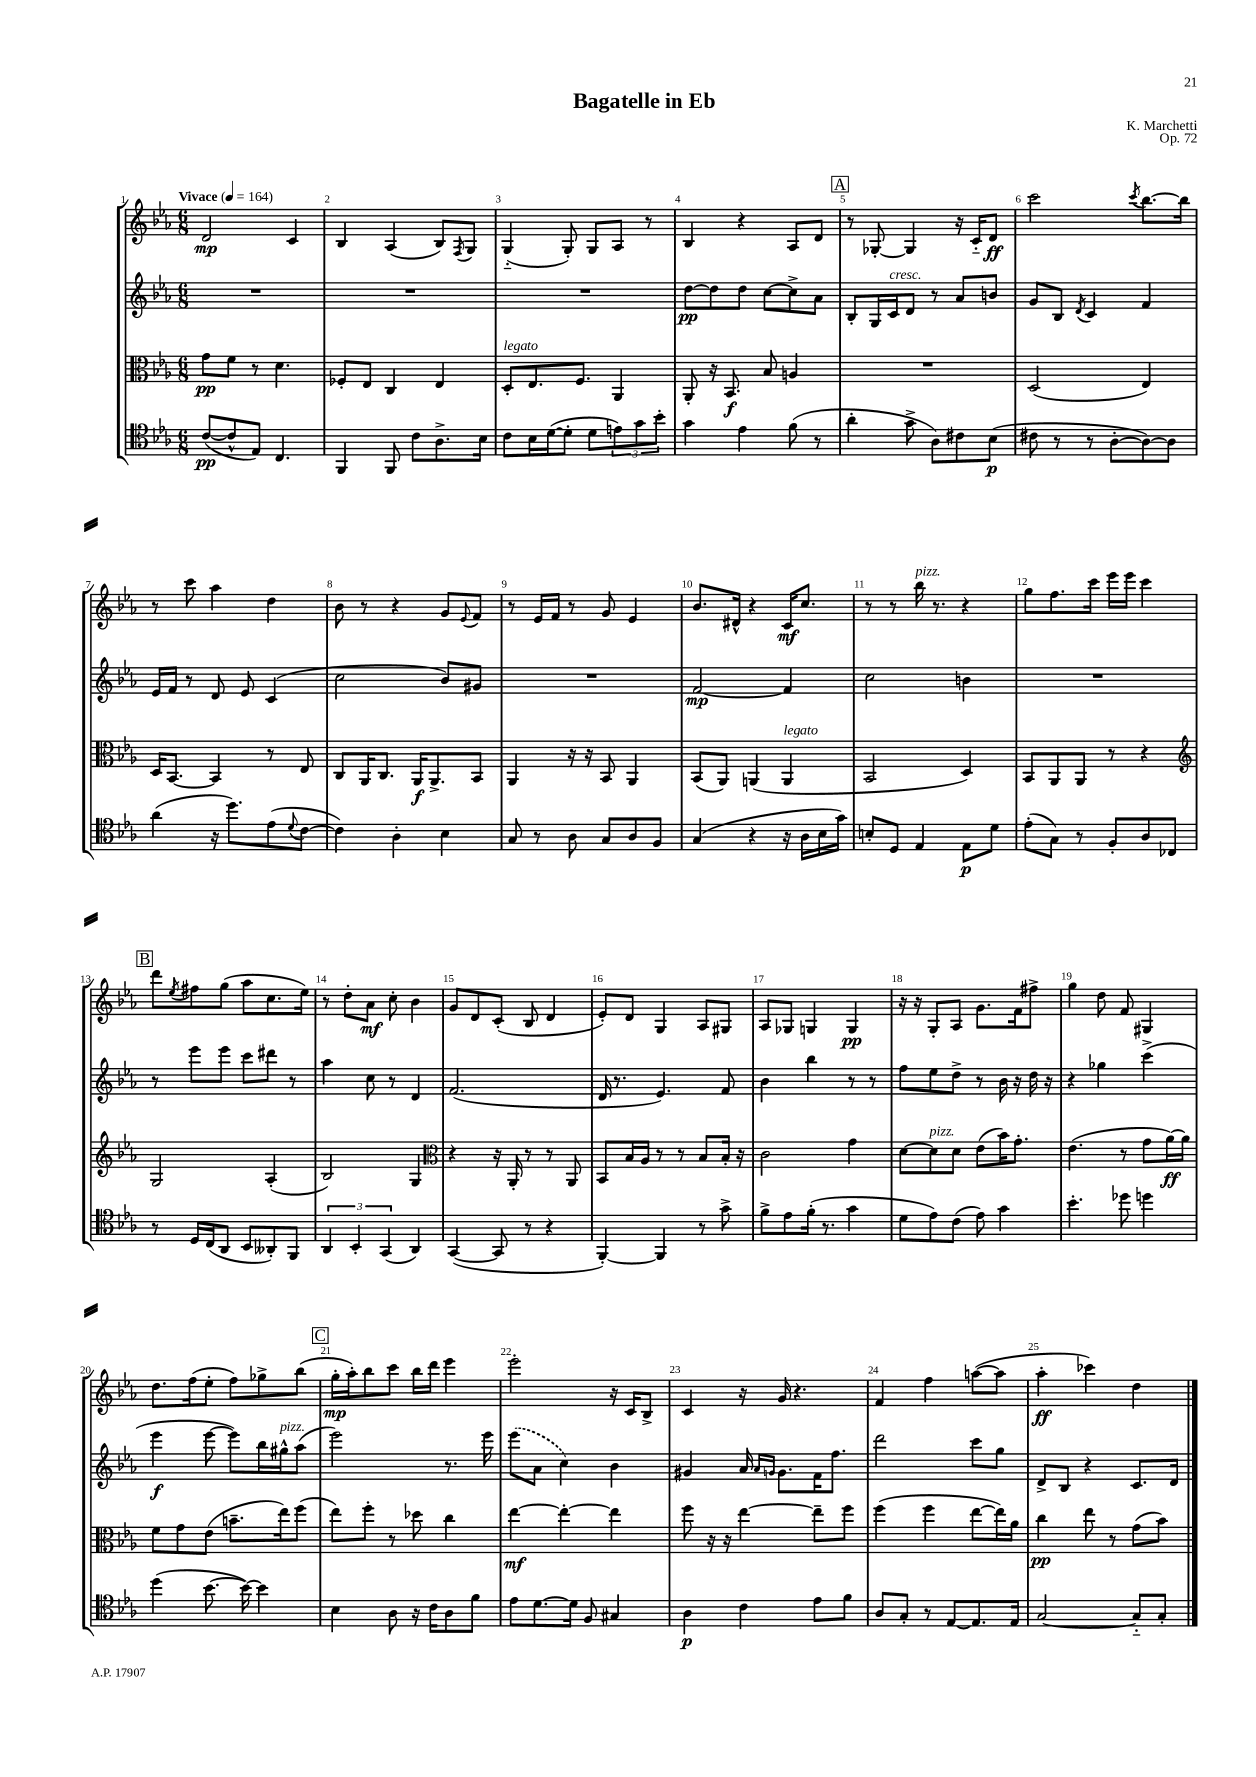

**kern	**kern	**kern	**kern
*staff4	*staff3	*staff2	*staff1
*clefC4	*clefC3	*clefG2	*clefG2
*k[b-e-a-]	*k[b-e-a-]	*k[b-e-a-]	*k[b-e-a-]
*M6/8	*M6/8	*M6/8	*M6/8
*MM164	*MM164	*MM164	*MM164
([8c/L	8g\L	2.r	2d/
8c^^/]	8f\J	.	.
8E-/J)	8r	.	.
4.C/	4.d\	.	.
.	.	.	4c/
=	=	=	=
4FF/	8F-'/L	2.r	4B-/
.	8E-/J	.	.
8FF/	4C/	.	(4A-/
8c\L	.	.	.
8.A-^\	4E-/	.	8B-/L)
.	.	.	8qF/
.	.	.	8G/J
16B-\Jk	.	.	.
=	=	=	=
8c\L	8D'/L	2.r	(4G'~/
16B-\L	8.E-/	.	.
([16d\J	.	.	.
8d'\]J	.	.	8G'/)
.	8.F/J	.	.
8d\L	.	.	8G/L
12e\)	4AA-/	.	8A-/J
12g\	.	.	.
.	.	.	8r
12b-'\J	.	.	.
=	=	=	=
4g\	8AA-'/	[8dd\L	4B-/
.	16r	8dd\]	.
.	8.BB-/	.	.
4e-\	.	8dd\J	4r
.	8B-/	[8cc\L	.
(8f\	4A/	8cc^\]	8A-/L
8r	.	8a-\J	8d/J
=	=	=	=
4a-'\	2.r	8B-'/L	8r
.	.	16G/L	[8G-'/
.	.	16c/J	.
8g^\	.	8d/J	4G-/]
8A-\L)	.	8r	.
8c#\	.	8a-/L	16r
.	.	.	16c'~/LK
(8B-\J	.	8b/J	8d/J
=	=	=	=
8c#\	(2D/	8g/L	2ccc\
8r	.	8B-/J	.
.	.	8qd/	.
8r	.	4c/	.
[8A-'\L	.	.	.
.	.	.	8qccc/
8A-\_)	4E-/)	4f/	[8.bb-\L
8A-\]J	.	.	.
.	.	.	16bb-\]Jk
=	=	=	=
(4a-\	16D/LK	16e-/LL	8r
.	[8.BB-/J	16f/JJ	.
.	.	8r	8ccc\
16r	4BB-/]	8d/	4aa-\
8.dd\L)	.	.	.
.	.	8e-/	.
(8e-\	8r	(4c/	4dd\
8qqd/	.	.	.
[8c\J	8E-/	.	.
=	=	=	=
4c\])	8C/L	2cc\	8b-\
.	16AA-/K	.	8r
.	8.C/J	.	.
4A-'\	.	.	4r
.	16AA-/LK	.	.
.	8.AA-^/	.	.
4B-\	.	8b-/L)	8g/L
.	.	.	8qqe-/
.	8BB-/J	8g#/J	8f/J
=	=	=	=
8G/	4AA-/	2.r	8r
8r	.	.	16e-/LL
.	.	.	16f/JJ
8A-\	16r	.	8r
.	16r	.	.
8G/L	8BB-/	.	8g/
8A-/	4AA-/	.	4e-/
8F/J	.	.	.
=	=	=	=
(4G/	(8BB-/L	[2f/	8.b-/L
.	8AA-/J)	.	.
.	.	.	16d#^^/Jk
4r	(4AA/	.	4r
16r	4AA/	4f/]	16c/LK
16A-\LL	.	.	8.cc/J
16B-\	.	.	.
16g\JJ)	.	.	.
=	=	=	=
8B'/L	2BB-/	2cc\	8r
8D/J	.	.	8r
4E-/	.	.	16bb-\
.	.	.	8.r
8E-\L	4D/)	4b\	4r
8d\J	.	.	.
=	=	=	=
(8e-'\L	8BB-/L	2.r	8gg\L
8G\J)	8AA-/	.	8.ff\
8r	8AA-/J	.	.
.	.	.	16ccc\Jk
8F'/L	8r	.	16eee-\LL
.	.	.	16eee-\JJ
8A-/	4r	.	4ccc\
8C-/J	.	.	.
=	=	=	=
*	*clefG2	*	*
8r	2G/	8r	8ddd\L
.	.	.	8qee-/
16D/LL	.	8eee-\L	8ff#\
(16C/J	.	.	.
8AA-/J	.	8eee-\J	(8gg\J
8BB-/L	.	8ccc\L	8aa-\L
8AA--'/)	(4A-'/	8ddd#\J	8.cc\
8FF/J	.	8r	.
.	.	.	16ee-\Jk)
=	=	=	=
6AA-/	2B-/)	4aa-\	8r
.	.	.	8dd'\L
6BB-'/	.	.	.
.	.	8cc\	8a-\J
(6GG/	.	.	.
.	.	8r	8cc'\
4AA-/)	4G/	4d/	4b-\
=	=	=	=
*	*clefC3	*	*
([4GG/	4r	(2.f/	8g/L
.	.	.	8d/
8GG/]	16r	.	(8c'/J
.	16AA-'/	.	.
8r	8r	.	8B-/
4r	8r	.	4d/
.	8AA-/	.	.
=	=	=	=
[4FF'/)	8BB-/L	16d/	8e-'/L)
.	.	8.r	.
.	16B-/L	.	8d/J
.	16A-/JJ	.	.
4FF/]	8r	4.e-/)	4G/
.	8r	.	.
8r	8B-/L	.	8A-/L
8g^\	16B-'/Jk	8f/	8G#/J
.	16r	.	.
=	=	=	=
8f^\L	2c\	4b-\	8A-/L
8e-\	.	.	8G-/J
(16f'\Jk	.	4bb-\	4G/
8.r	.	.	.
4g\	4g\	8r	4G/
.	.	8r	.
=	=	=	=
8d\L	[8d\L	8ff\L	16r
.	.	.	16r
8e-\)	8d\]	8ee-\	8G'/L
(8c\J	8d\J	8dd^\J	8A-/J
8e-\)	(8e-\L	8r	8.g\L
4g\	16b-\K)	16b-\	.
.	8.g'\J	16r	16f\k
.	.	16dd\	8ff#^\J
.	.	16r	.
=	=	=	=
4.b-'\	(4.e-\	4r	4gg\
.	.	4gg-\	8dd\
8dd-\	8r	.	8f/
4dd\	8g\L	(4ccc^\	4G#/
.	[16a-\L)	.	.
.	16a-\]JJ	.	.
=	=	=	=
(4dd\	8f\L	4eee-\	8.dd\L
.	8g\	.	.
.	.	.	(16ff\k
[8.b-\	(8e-\J	[8eee-\	8ee-'\J
.	8.b~\L	8eee-\]L)	8ff\L)
16b-\_)	.	.	.
4b-\]	.	16bb-\L	8gg-^\
.	16ee-\k)	16gg#^^\J	.
.	(8ff\J	(8aa-\J	(8bb-\J
=	=	=	=
4B-\	8ee-\L)	2eee-\)	16gg'\LL
.	.	.	16aa-'\J)
.	8ff'\J	.	8bb-\
8A-\	8r	.	8ccc\J
16r	8dd-\	.	16bb-\LL
16c\LK	.	.	16ddd\JJ
8A-\	4cc\	8.r	4eee-\
8f\J	.	.	.
.	.	16eee-\	.
=	=	=	=
8e-\L	[4ee-\	(8eee-\L	2eee-'\
[8.d\	.	8a-\J	.
.	4ee-'\_	4cc\)	.
16d\]Jk	.	.	.
8F/	.	.	.
4G#/	4ee-\]	4b-\	16r
.	.	.	16c/LK
.	.	.	8B-^/J
=	=	=	=
4A-\	8ff\	4g#/	4c/
.	16r	.	.
.	16r	.	.
4c\	[4ee-\	16a-/	16r
.	.	16qqa-/LL	.
.	.	16qqg/JJ	.
.	.	8.g\L	16g/
.	.	.	4.r
8e-\L	8ee-~\]L	16f\K	.
.	.	8.ff\J	.
8f\J	8ff\J	.	.
=	=	=	=
8A-/L	(4ff\	2ddd\	4f/
8G'/J	.	.	.
8r	4ff\	.	4ff\
[8E-/L	.	.	.
8.E-/]	[8ee-\L	8ccc\L	([8aa\L
.	16ee-\]L)	8gg\J	8aa\]J
16E-/Jk	16a-\JJ	.	.
=	=	=	=
[2G/	4cc\	8d^/L	4aa-'\
.	.	8B-/J	.
.	8ee-\	4r	4ccc-\)
.	8r	.	.
8G'~/]L	(8g\L	8.c/L	4dd\
8G'/J	8b-\J)	.	.
.	.	16d/Jk	.
==	==	==	==
*-	*-	*-	*-
